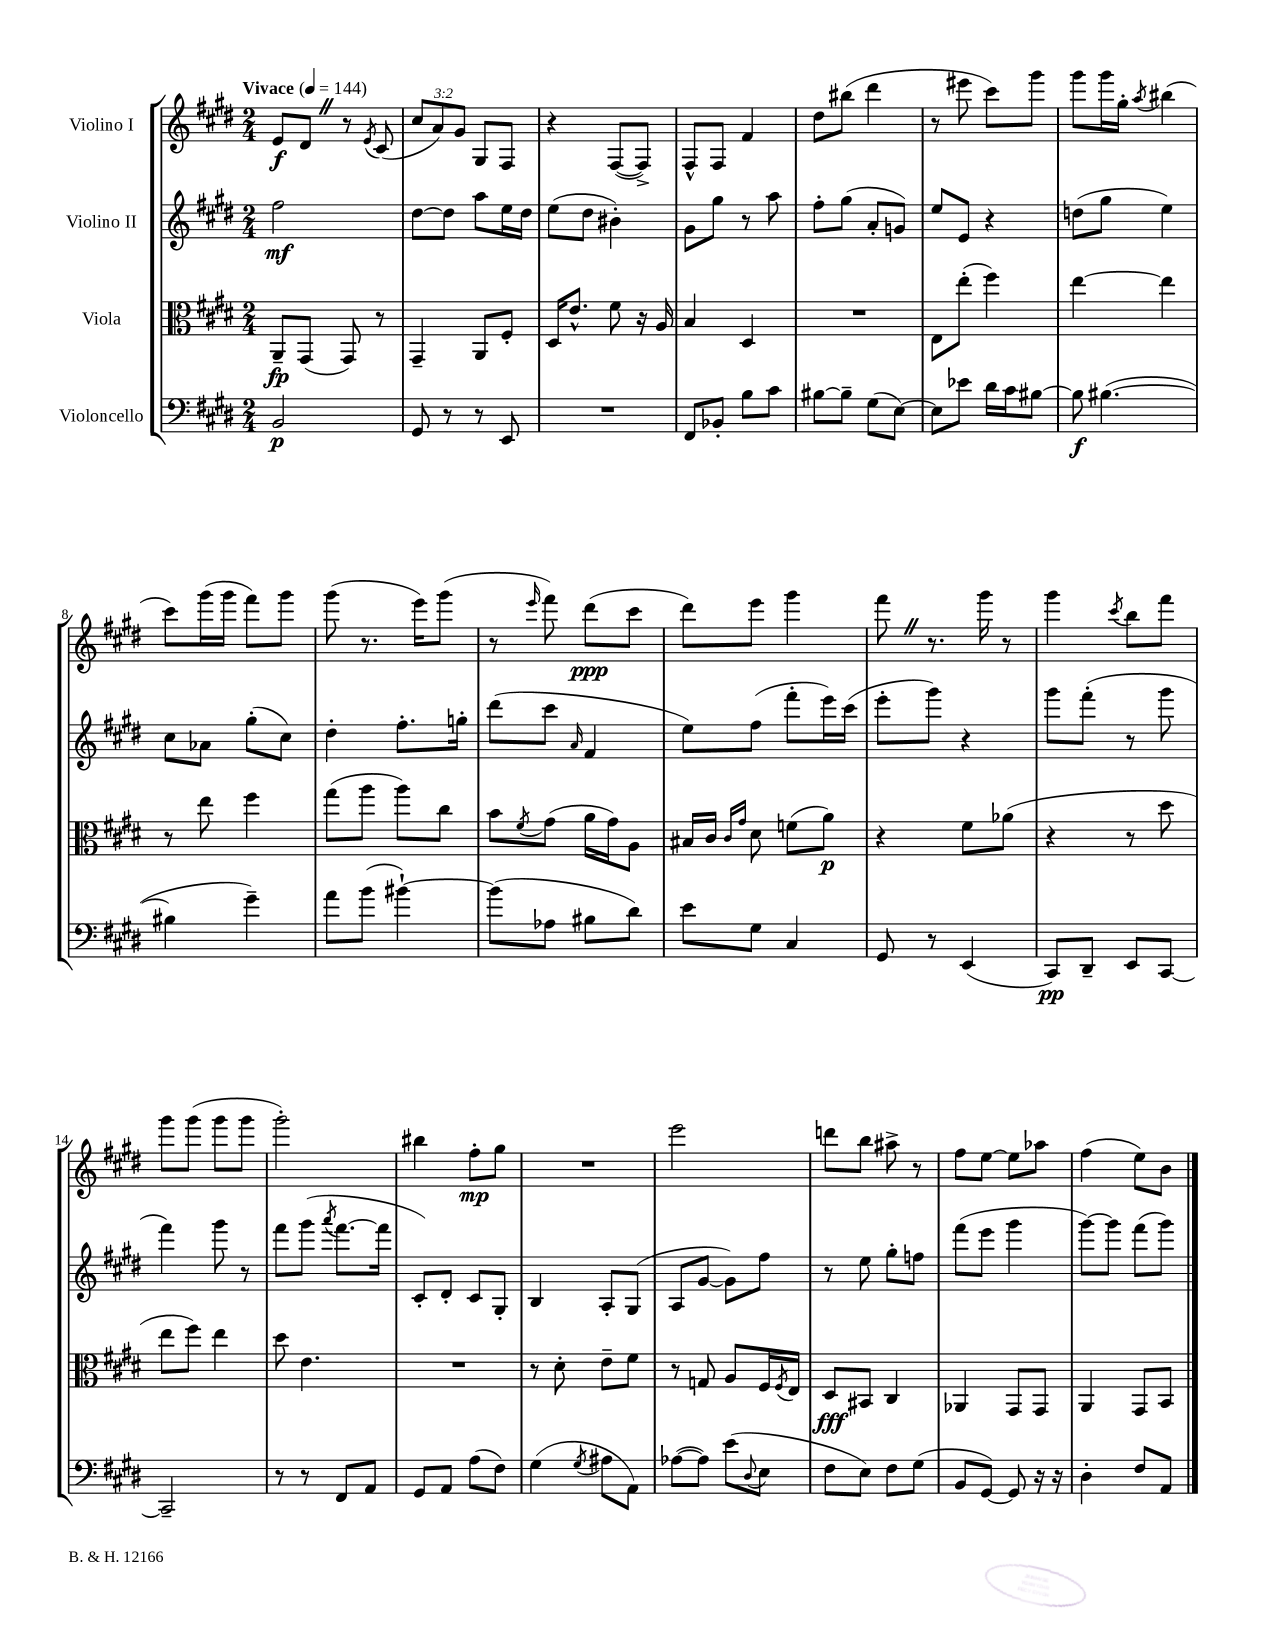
<<
\new StaffGroup <<
\new Staff = "s0" \with { instrumentName = "Violino I" } {
    \clef treble \key e \major \numericTimeSignature \time 2/4 \override Staff.TupletNumber.text = #tuplet-number::calc-fraction-text \tempo "Vivace" 4 = 144
    e'8\f dis'8 \once \override BreathingSign.text = \markup { \musicglyph "scripts.caesura.straight" } \breathe r8 \acciaccatura { e'8 } cis'8( |
    \tuplet 3/2 { cis''8 a'8) gis'8 } gis8 fis8 |
    r4 fis8~( fis8->) |
    fis8-^ fis8 fis'4 |
    dis''8 bis''8( dis'''4 |
    r8 eis'''8 cis'''8) gis'''8 |
    gis'''8 gis'''16 gis''16-. \acciaccatura { a''8 } bis''4( |
    cis'''8) gis'''16( gis'''16 fis'''8) gis'''8 |
    gis'''8( r8. e'''16) gis'''8( |
    r8 \grace { e'''16 } fis'''8) dis'''8\ppp( cis'''8 |
    dis'''8) e'''8 gis'''4 |
    fis'''8 \once \override BreathingSign.text = \markup { \musicglyph "scripts.caesura.straight" } \breathe r8. gis'''16 r8 |
    gis'''4 \acciaccatura { cis'''8 } b''8 fis'''8 |
    gis'''8 gis'''8( gis'''8 gis'''8 |
    gis'''2-.) |
    bis''4 fis''8-.\mp gis''8 |
    R2 |
    e'''2 |
    d'''8 b''8 ais''8-> r8 |
    fis''8 e''8~ e''8 aes''8 |
    fis''4( e''8) b'8 \bar "|." |
}
\new Staff = "s1" \with { instrumentName = "Violino II" } {
    \clef treble \key e \major \numericTimeSignature \time 2/4
    fis''2\mf |
    dis''8~ dis''8 a''8 e''16 dis''16 |
    e''8( dis''8 bis'4-.) |
    gis'8 gis''8 r8 a''8 |
    fis''8-. gis''8( a'8-. g'8) |
    e''8 e'8 r4 |
    d''8( gis''8 e''4) |
    cis''8 aes'8 gis''8-.( cis''8) |
    dis''4-. fis''8.-. g''16-. |
    dis'''8( cis'''8 \grace { a'16 } fis'4 |
    e''8) fis''8( fis'''8-. e'''16) cis'''16( |
    e'''8-. gis'''8) r4 |
    gis'''8 fis'''8-.( r8 gis'''8 |
    fis'''4) gis'''8 r8 |
    fis'''8 gis'''8( \acciaccatura { a'''8 } fis'''8.~ fis'''16 |
    cis'8-.) dis'8-. cis'8 gis8-. |
    b4 a8-. gis8( |
    a8 gis'8~ gis'8) fis''8 |
    r8 e''8 gis''8-. f''8 |
    fis'''8( e'''8 gis'''4 |
    gis'''8~) gis'''8 fis'''8( gis'''8) \bar "|." |
}
\new Staff = "s2" \with { instrumentName = "Viola" } {
    \clef alto \key e \major \numericTimeSignature \time 2/4
    a,8--\fp gis,8( gis,8) r8 |
    gis,4-- a,8 fis8-. |
    dis16 e'8.-^ fis'8 r16 a16 |
    b4 dis4 |
    R2 |
    e8 e''8-.( fis''4) |
    e''4~ e''4 |
    r8 e''8 fis''4 |
    gis''8( a''8 a''8) cis''8 |
    b'8 \acciaccatura { fis'8 } gis'8( a'16 gis'16) a8 |
    bis16 cis'16 \grace { cis'16 gis'16 } dis'8 f'8( a'8\p) |
    r4 fis'8 aes'8( |
    r4 r8 dis''8 |
    e''8 fis''8) e''4 |
    dis''8 e'4. |
    R2 |
    r8 dis'8-. e'8-- fis'8 |
    r8 g8 a8 fis16 \acciaccatura { fis8 } e16 |
    dis8\fff bis,8 cis4 |
    aes,4 gis,8 gis,8 |
    a,4 gis,8 b,8 \bar "|." |
}
\new Staff = "s3" \with { instrumentName = "Violoncello" } {
    \clef bass \key e \major \numericTimeSignature \time 2/4
    b,2\p |
    gis,8 r8 r8 e,8 |
    R2 |
    fis,8 bes,8-. b8 cis'8 |
    bis8~ bis8-- gis8( e8~) |
    e8 ees'8 dis'16 cis'16 bis8~ |
    bis8\f bis4.~( |
    bis4 gis'4--) |
    a'8 b'8( bis'4~-!) |
    bis'8( aes8 bis8 dis'8) |
    e'8 gis8 cis4 |
    gis,8 r8 e,4( |
    cis,8\pp) dis,8-- e,8 cis,8~ |
    cis,2-- |
    r8 r8 fis,8 a,8 |
    gis,8 a,8 a8( fis8) |
    gis4( \acciaccatura { gis8 } ais8 a,8) |
    aes8~( aes8) e'8( \appoggiatura { dis8 } e8 |
    fis8 e8) fis8 gis8( |
    b,8 gis,8~) gis,8 r16 r16 |
    dis4-. fis8 a,8 \bar "|." |
}
>>
>>
